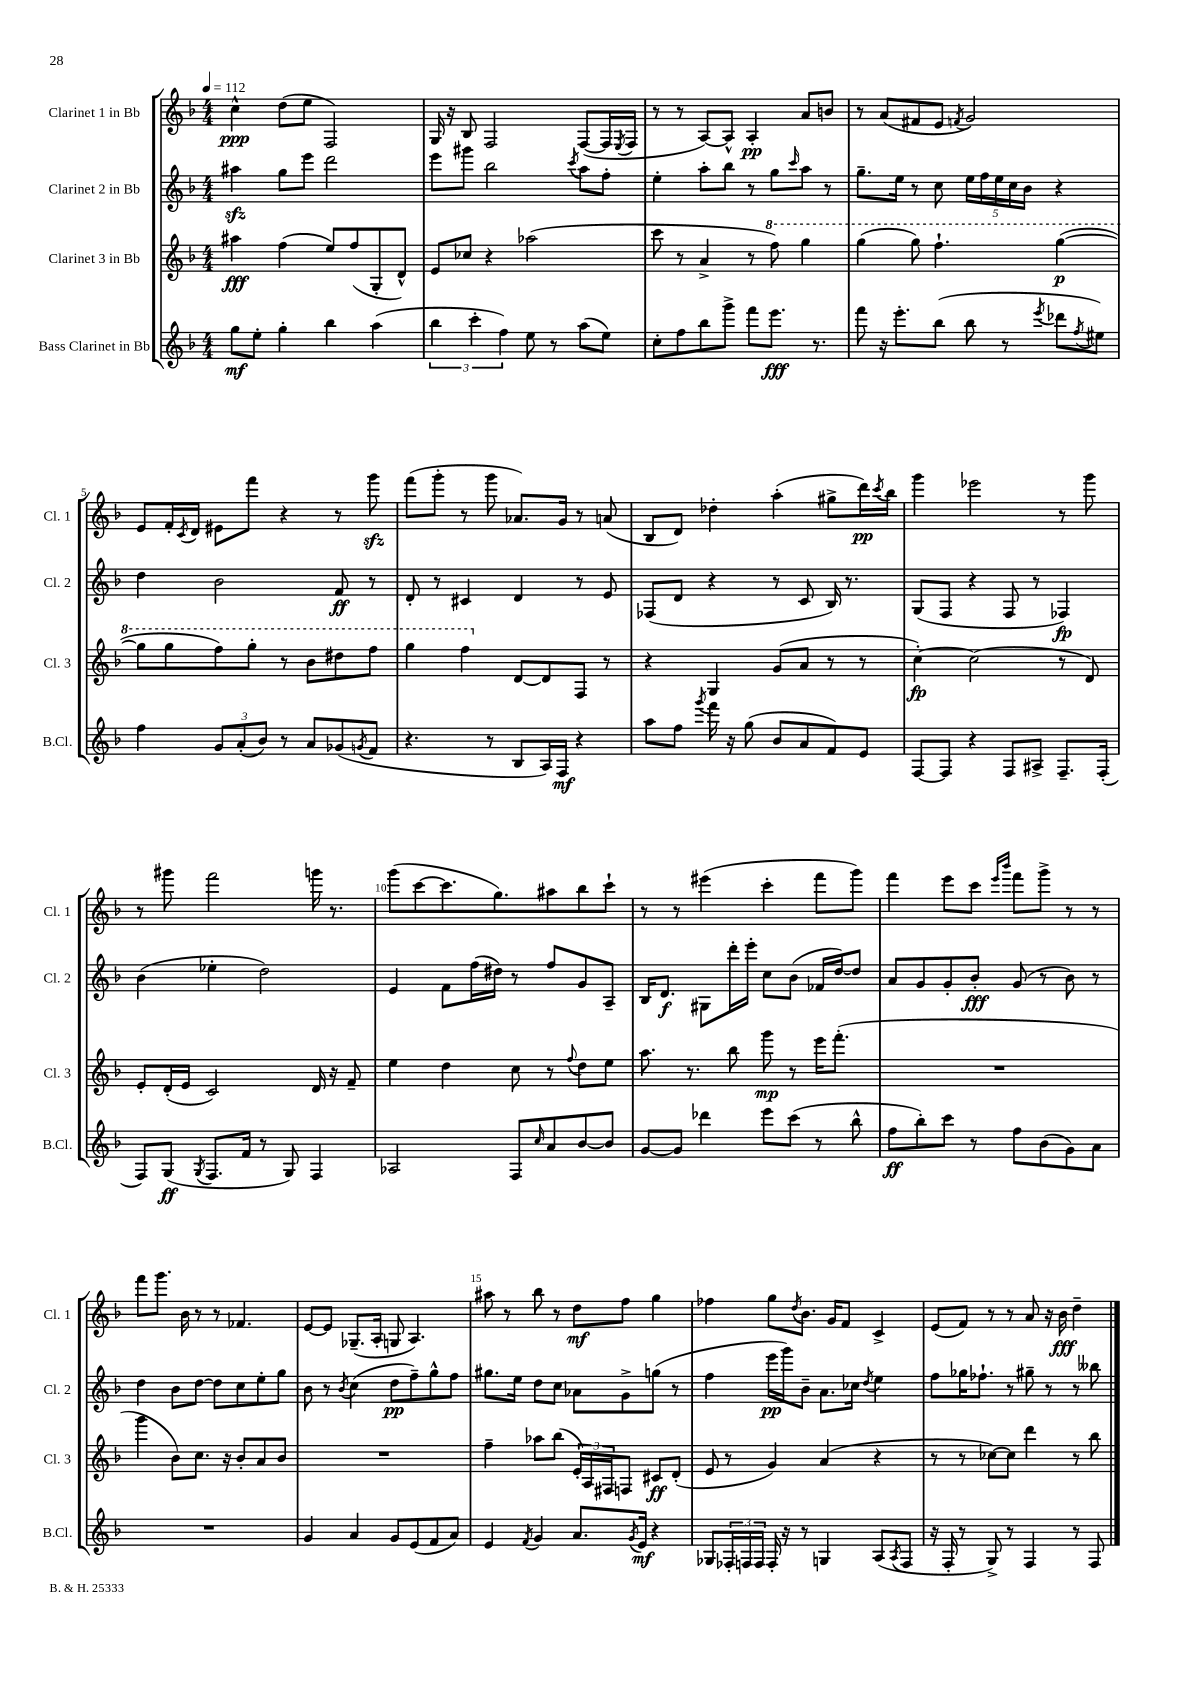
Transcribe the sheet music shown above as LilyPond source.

<<
\new StaffGroup <<
\new Staff = "s0" \with { instrumentName = "Clarinet 1 in Bb" shortInstrumentName = "Cl. 1" } {
    \clef treble \key f \major \numericTimeSignature \time 4/4 \tempo 4 = 112
    c''4-^\ppp d''8( e''8 f2) |
    g16 r16 bes8 f2 f8~( f16 \acciaccatura { e8 } f16 |
    r8 r8 a8~) a8-^ a4-.\pp a'8 b'8 |
    r8 a'8( fis'8 e'8 \acciaccatura { f'8 } g'2) |
    e'8 f'16-. \acciaccatura { c'8 } d'16 eis'8 f'''8 r4 r8 g'''8\sfz |
    f'''8( g'''8-. r8 g'''8 aes'8.) g'16 r8 a'8( |
    bes8 d'8) des''4-. a''4-.( gis''8-> d'''16\pp) \acciaccatura { c'''8 } bes''16 |
    g'''4 ees'''2 r8 g'''8 |
    r8 gis'''8 f'''2 g'''16 r8. |
    g'''8( c'''8~ c'''8. g''8.) ais''8 bes''8 c'''8-! |
    r8 r8 eis'''4( c'''4-. f'''8 g'''8) |
    f'''4 e'''8 c'''8 \grace { e'''16 bes'''16 } f'''8 g'''8-> r8 r8 |
    f'''8 g'''8. bes'16 r8 r8 fes'4. |
    e'8~ e'8 ges8.--( a16-. g8 a4.) |
    ais''8 r8 bes''8 r8 d''8\mf f''8 g''4 |
    fes''4 g''8 \acciaccatura { d''8 } bes'8. g'16 f'8 c'4-> |
    e'8( f'8) r8 r8 a'8 r16 bes'16\fff d''4-- \bar "|." |
}
\new Staff = "s1" \with { instrumentName = "Clarinet 2 in Bb" shortInstrumentName = "Cl. 2" } {
    \clef treble \key f \major \numericTimeSignature \time 4/4
    ais''4\sfz g''8 e'''8 d'''2 |
    e'''8 gis'''8 bes''2 \acciaccatura { c'''8 } a''8 f''8-. |
    e''4-. a''8-. bes''8 r8 g''8 \grace { c'''16 } a''8 r8 |
    g''8.-- e''16 r8 c''8 \tuplet 5/4 { e''16 f''16 e''16 c''16 bes'16 } r4 |
    d''4 bes'2 f'8\ff r8 |
    d'8-. r8 cis'4 d'4 r8 e'8 |
    fes8( d'8 r4 r8 c'8 bes16) r8. |
    g8( f8 r4 f8 r8 fes4\fp) |
    bes'4( ees''4-. d''2) |
    e'4 f'8 f''16( dis''16) r8 f''8 g'8 a8-- |
    bes16 d'8.\f gis8 d'''16-. e'''16-. c''8 bes'8( fes'16 d''16~) d''8 |
    a'8 g'8 g'8-. bes'8-.\fff g'8( r8 bes'8) r8 |
    d''4 bes'8 d''8~ d''8 c''8 e''8-. g''8 |
    bes'8 r8 \acciaccatura { bes'8 } c''4( d''8\pp f''8--) g''8-^ f''8 |
    gis''8. e''16 d''8 c''8 aes'8 g'8-> g''8( r8 |
    f''4 e'''16\pp g'''16) bes'8-- a'8. ces''16 \acciaccatura { d''8 } e''4 |
    f''8 ges''16 fes''8.-! r8 gis''8-- r8 r8 beses''8 \bar "|." |
}
\new Staff = "s2" \with { instrumentName = "Clarinet 3 in Bb" shortInstrumentName = "Cl. 3" } {
    \clef treble \key f \major \numericTimeSignature \time 4/4
    ais''4\fff f''4( e''8) f''8( g8-. d'8-^) |
    e'8 ces''8 r4 aes''2( |
    c'''8 r8 a'4-> r8 \ottava #1 f'''8) g'''4 |
    g'''4( g'''8) f'''4.-! g'''4~\p( |
    g'''8 g'''8 f'''8) g'''8-. r8 bes''8 dis'''8 f'''8 |
    g'''4 f'''4 \ottava #0 d'8~ d'8 f8 r8 |
    r4 g4 g'8( a'8 r8 r8 |
    c''4~-.\fp) c''2( r8 d'8) |
    e'8-. d'16-.( e'16 c'2) d'16 r16 f'8-- |
    e''4 d''4 c''8 r8 \appoggiatura { f''8 } d''8 e''8 |
    a''8. r8. bes''8 g'''8\mp r8 e'''16 f'''8.-.( |
    R1 |
    g'''4 bes'8) c''8. r16 bes'8-. a'8 bes'8 |
    R1 |
    f''4-- aes''8 bes''8( \tuplet 3/2 { e'16-.) a16 fis16 } f8 cis'8\ff d'8-.( |
    e'8 r8 g'4) a'4( r4 |
    r8 r8 ces''8~) ces''8 d'''4 r8 bes''8 \bar "|." |
}
\new Staff = "s3" \with { instrumentName = "Bass Clarinet in Bb" shortInstrumentName = "B.Cl." } {
    \clef treble \key f \major \numericTimeSignature \time 4/4
    g''8\mf e''8-. g''4-. bes''4 a''4( |
    \tuplet 3/2 { bes''4 c'''4-. f''4) } e''8 r8 a''8( e''8) |
    c''8-. f''8 bes''8 g'''8-> f'''8 e'''8.\fff r8. |
    f'''8 r16 e'''8.-. bes''8( bes''8 r8 \acciaccatura { e'''8 } des'''8 \acciaccatura { f''8 } eis''8) |
    f''4 \tuplet 3/2 { g'8 a'8-.( bes'8) } r8 a'8 ges'8( \acciaccatura { g'8 } f'8 |
    r4. r8 bes8 a16) f16\mf r4 |
    a''8 f''8 \acciaccatura { g'''8 } f'''16 r16 g''8( bes'8 a'8 f'8) e'8 |
    f8~ f8 r4 f8 ais8-> f8.-- f16-.( |
    f8) g8\ff( \acciaccatura { g8 } f8. f'16 r8 g8) f4 |
    aes2 f8 \grace { c''16 } a'8 bes'8~ bes'8 |
    g'8~ g'8 des'''4 e'''8 c'''8( r8 bes''8-^ |
    f''8\ff bes''8-.) c'''8 r8 f''8 bes'8( g'8) a'8 |
    R1 |
    g'4 a'4 g'8 e'8( f'8 a'8) |
    e'4 \acciaccatura { f'8 } g'4 a'8. \acciaccatura { g'8 } e'16\mf r4 |
    ges8 \tuplet 3/2 { fes16-. f16 f16 } f16-. r16 r8 g4 a8( \acciaccatura { a8 } f8 |
    r16 f16-. r8 g8->) r8 f4 r8 f8 \bar "|." |
}
>>
>>
\layout { \context { \Score \override BarNumber.break-visibility = ##(#f #t #t) barNumberVisibility = #(every-nth-bar-number-visible 5) } }
